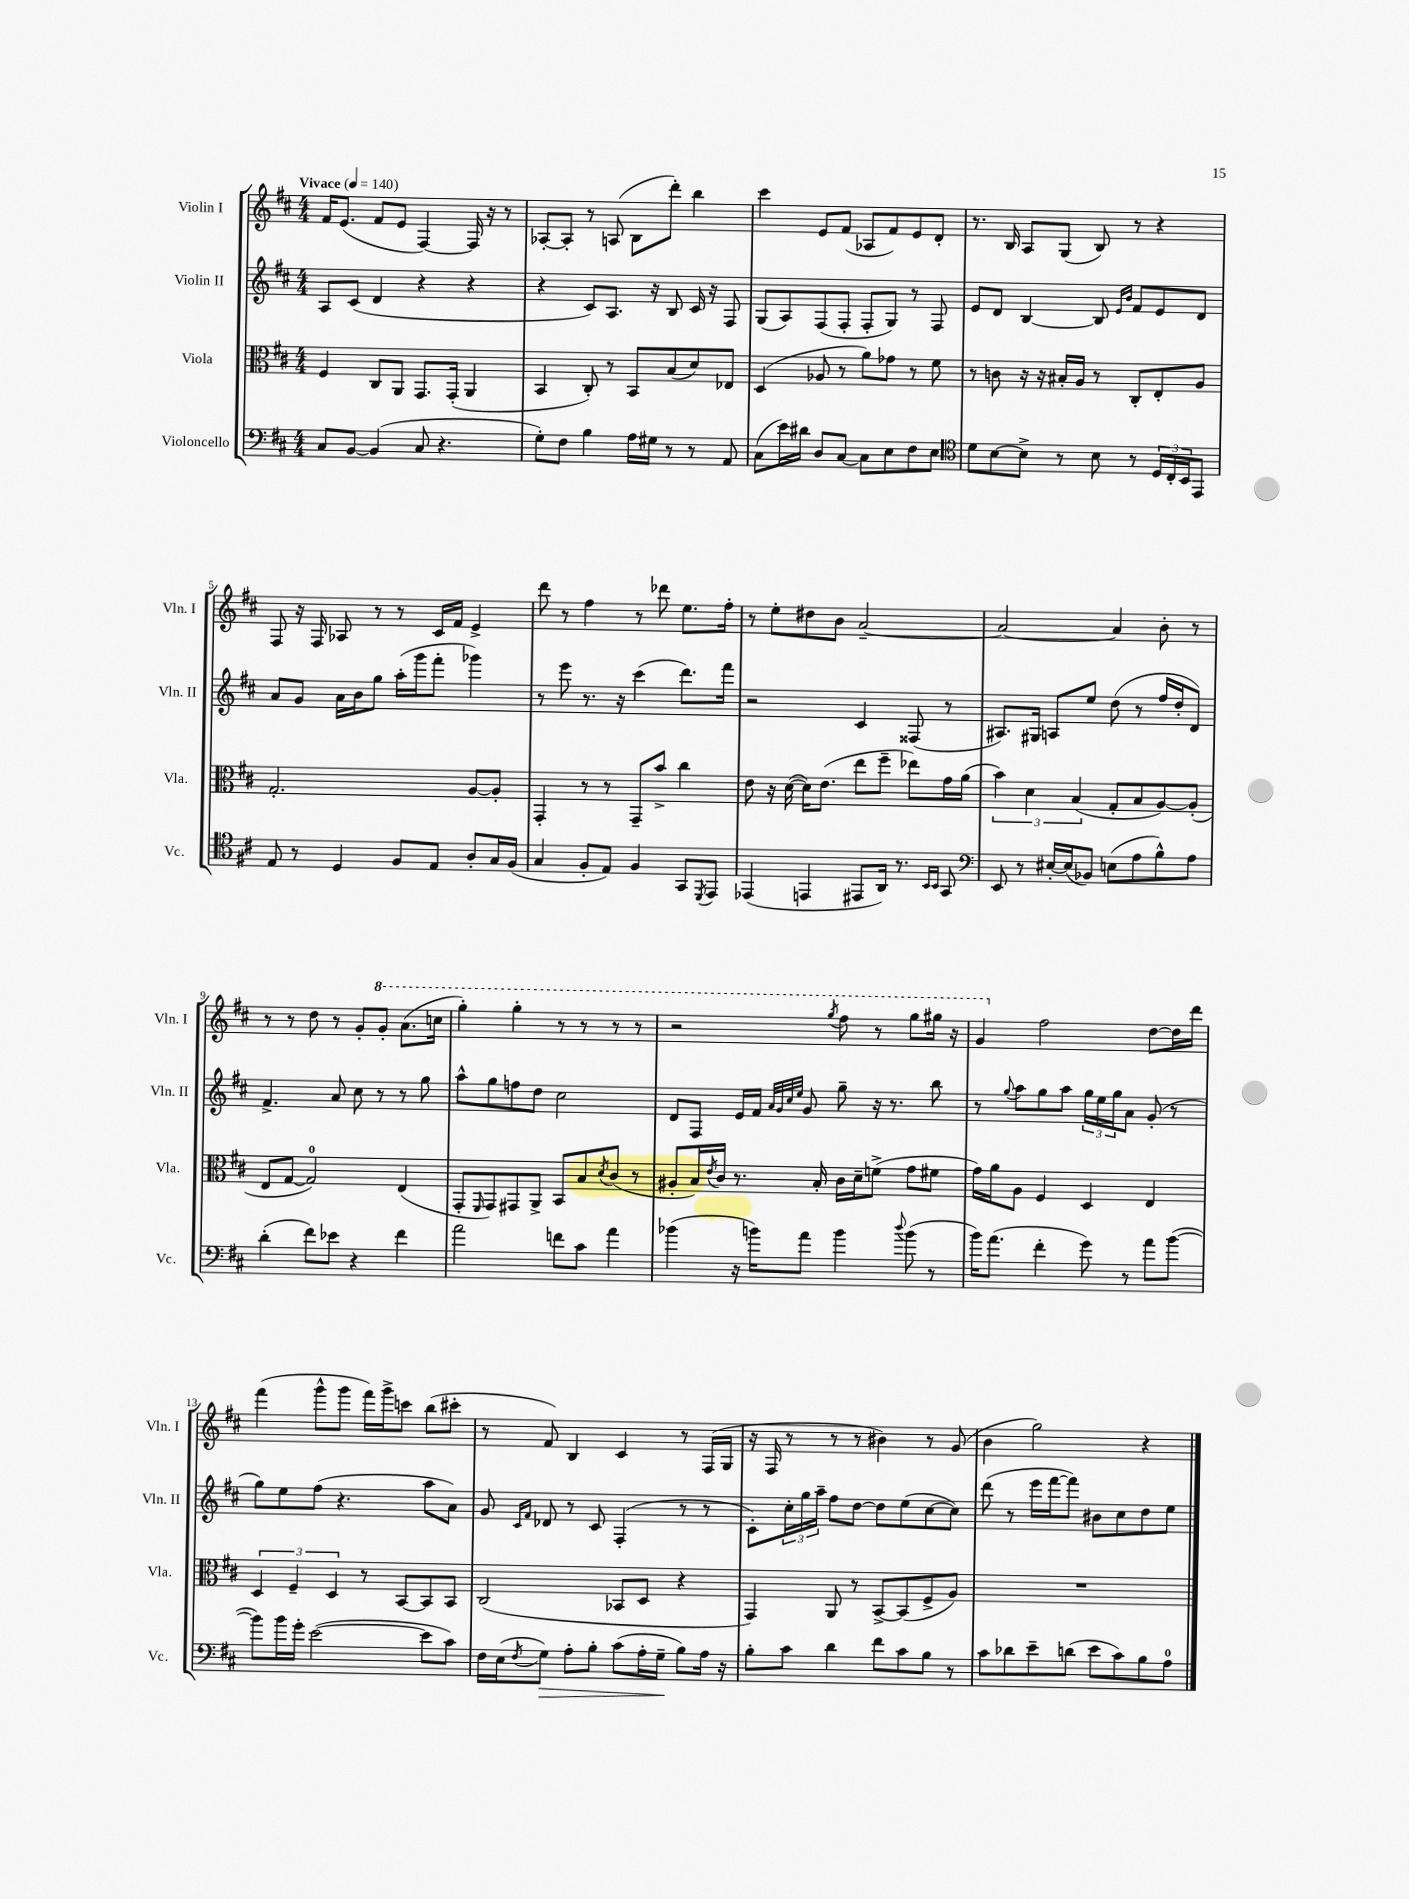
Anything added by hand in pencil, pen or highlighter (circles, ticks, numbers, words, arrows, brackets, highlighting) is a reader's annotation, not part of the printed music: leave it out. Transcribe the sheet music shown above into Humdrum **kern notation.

**kern	**kern	**kern	**kern
*staff4	*staff3	*staff2	*staff1
*clefF4	*clefC3	*clefG2	*clefG2
*k[f#c#]	*k[f#c#]	*k[f#c#]	*k[f#c#]
*M4/4	*M4/4	*M4/4	*M4/4
*MM140	*MM140	*MM140	*MM140
8C#/L	4F#/	8A/L	16f#/LK
.	.	.	(8.e/J
[8BB/J	.	(8c#/J	.
(4BB/]	8C#/L	4d/	8f#/L
.	8AA/J	.	8e/J
8C#/	8.GG/L	4r	[4F#/)
4.r	.	.	.
.	(16GG'/Jk	.	.
.	4AA/	4r	16F#/]
.	.	.	16r
.	.	.	8r
=	=	=	=
8G'\L)	4BB/	4r	[8A-'/L
8F#\J	.	.	8A-'/]J
4B\	8C#'/)	8c#/L)	8r
.	8r	8.A/J	(8A/
16A\LL	8BB/L	.	8B\L
16G#\JJ	.	16r	.
8r	(8B/	8B/	8ddd'\J)
8r	8d/)	16c#/	4bb\
.	.	16r	.
8AA/	8E-/J	8F#/	.
=	=	=	=
(8C#\L	(4D/	(8G/L	4ccc#\
16e\L)	.	8A/)	.
16d#\JJ	.	.	.
8D/L	8A-/	(8F#/	8e/L
[8C#/J	8r	8F#'/J	(8f#/J
8C#\]L	8a\L)	8F#'/L	8A-/L
8E\	8g-\J	8G/J)	8f#/)
8F#\	8r	8r	8e/
8E\J	8f#\	8F#/	8d'/J
=	=	=	=
*clefC4	*	*	*
8d\L	8r	8e/L	8.r
[8B\	8c\	8d/J	.
.	.	.	16B/
8B^\]J	16r	[4B/	8A/L
.	16r	.	.
8r	16B#'/LL	.	(8G/J
.	16A/JJ	.	.
8B\	8r	8B/]	8B/)
.	.	16qqe/LL	.
.	.	16qqb/JJ	.
8r	8C#'/L	8f#/L	8r
24D/LL	8E'/	8e/	4r
24C#'/	.	.	.
24BB/J	.	.	.
8EE/J	8A/J	8d/J	.
=	=	=	=
8E/	2.G'/	8a/L	8F#/
8r	.	8g/J	16r
.	.	.	16F#/
4D/	.	16a\LL	8A-/
.	.	16b\J	.
.	.	8gg\J	8r
8F#/L	.	(16aa'\LL	8r
.	.	16ggg\J	.
8E/J	.	8fff#'\J	16c#/LL
.	.	.	16f#/JJ
8A'/L	[8A/L	4ggg-\)	4e^/
16G/L	8A'/]J	.	.
(16F#/JJ	.	.	.
=	=	=	=
4G/	4GG'/	8r	8ddd\
.	.	8eee\	8r
8F#'/L	8r	8.r	4ff#\
8E/J)	8r	.	.
.	.	16r	.
4F#/	8GG~/L	(4ccc#\	8r
.	8b^/J	.	8ddd-\
8GG/L	4cc#\	8.ddd\L)	8.ee\L
8qDD/	.	.	.
8EE/J	.	.	.
.	.	16fff#\Jk	16ff#'\Jk
=	=	=	=
(4EE-/	8e\	2r	8r
.	16r	.	8ee'\L
.	([16d\	.	.
4EE/	16d\]LK)	.	8dd#\
.	(8.e\J	.	.
.	.	.	8b\J
8EE#/L	8ee\L	4c#/	[2a~/
16AA/Jk)	8ff#~\J	.	.
8.r	.	.	.
.	8ee-\L)	(8F##/	.
16qqBB/LL	.	.	.
16qqBB/JJ	.	.	.
8GG/	16g\L	8r	.
.	(16a\JJ	.	.
=	=	=	=
*clefF4	*	*	*
8EE/	6b\)	8.A#/L)	2a/_
8r	.	.	.
.	6d\	.	.
.	.	16G#/Jk	.
[16E#'/LL	.	8A/L	.
(16E#/]J	.	.	.
.	(6B/	.	.
8BB-/J)	.	8ee/J	.
(8E\L	8G'/L	(8dd\	4a/]
8A\	8B/	8r	.
8B^^\)	[8A/)	16ff#/LL	8b'\
.	.	16dd'/J	.
8A\J	(8A'/]J	8d/J)	8r
=	=	=	=
(4d'\	8E/L	4.f#^/	8r
.	[8G/J	.	8r
8f#\L)	2G/])	.	8dd\
8e-\J	.	8a/	8r
4r	.	8cc#\	8g'/L
.	.	8r	8gg'/J
4f#\	(4E/	8r	(8.aa\L
.	.	8gg\	.
.	.	.	16ccc\Jk
=	=	=	=
2a\	8GG'/L	8aa^^\L	4ggg'\)
.	16qqFF#/	.	.
.	8GG/)	8gg\	.
.	8GG#/	8ff\	4ggg'\
.	8AA^/J	8dd\J	.
8f\L	8BB/L	2cc#\	8r
8c#\J	8B/	.	8r
.	8qd/	.	.
4a\	(8c#/J	.	8r
.	8r	.	8r
=	=	=	=
(4b-\	8A#'/L	8d/L	2r
.	16B/L)	8F#/J	.
.	8qe/	.	.
.	16c#/JJ	.	.
16r	8.r	16e/LL	.
16b\LK)	.	16f#/JJ	.
.	.	32qqa/LLL	.
.	.	32qqg/	.
.	.	32qqcc#/	.
.	.	32qqee/JJJ	.
8a\J	.	8g/	.
.	16B'/	.	.
.	.	.	8qggg/
4b\	16c#\LL	8gg~\	8fff#\
.	16d~\J	.	.
.	(8f^\J	16r	8r
.	.	8.r	.
8qqdd/	.	.	.
(8b\	8g\L	.	8ggg\L
8r	8f#\J	8bb\	16ggg#\Jk
.	.	.	16r
=	=	=	=
16b\LK)	16g\LL)	8r	4gg/
(8.a\J	16a\J	.	.
.	.	8qqgg/	.
.	8A\J	8aa\L	.
4f#'\	4F#/	8gg\	2ff#\
.	.	8aa\J	.
8g\)	4D/	24gg\LL	.
.	.	24ee\	.
.	.	24gg\J	.
8r	.	8a\J	.
8a\L	4E/	(8g'/	[8dd\L
([8b\J	.	8r	16dd\]L
.	.	.	16ddd\JJ
=	=	=	=
8b\]L)	6D/	8gg\L)	(4fff#\
16b\L	.	8ee\	.
.	6F#~/	.	.
16g'\JJ	.	.	.
([2e\	.	(8ff#\J	8ggg^^\L
.	6D/	.	.
.	.	4.r	8ggg\J
.	8r	.	16fff#\LL)
.	.	.	16ggg^\J
.	[8BB/L	.	8ccc\J
8e\]L	8BB/]	8aa\L	(8bb\L
8c#\J)	8BB/J	8a\J)	8ccc#'\J
=	=	=	=
16F#\LL	(2C#/	8g/	8r
(16E\J	.	.	.
.	.	16qqc#/LL	.
8qF#/	.	16qqf#/JJ	.
8G\J)	.	8d-/	8f#/)
8A'\L	.	8r	4B/
8B'\J	.	8c#/	.
(8c#\L	8BB-/L	(4F#'/	4c#/
16A'\L	8D/J	.	.
16G~\JJ	.	.	.
8B\L)	4r	8r	8r
16A\Jk	.	8r	(16F#/LL
16r	.	.	16G/JJ
=	=	=	=
8B'\L	4GG/)	8c#'\L)	16r
.	.	.	16F#/
8c#\J	.	24cc#'\L	8r
.	.	24gg\	.
.	.	24aa~\JJ	.
4d\	8AA/	8ff#\L	8r
.	8r	[8dd\J	8r
8f#\L	[8BB^/L	8dd\]L	4b#\)
8c#\	(8BB/]	(8ee\	.
8B\J	8F#^/	[8cc#\	8r
8r	8A/J)	8cc#\]J)	(8g/
=	=	=	=
8c#\L	1r	(8ddd\	4b\
8d-\	.	8r	.
8e~\	.	16eee\LL	2gg\)
.	.	[16fff#\J	.
(8d\J	.	8fff#\]J)	.
8e\L	.	8b#\L	.
8c#\)	.	8cc#\	.
8B\	.	8dd\	4r
8A\J	.	8ee\J	.
==	==	==	==
*-	*-	*-	*-
